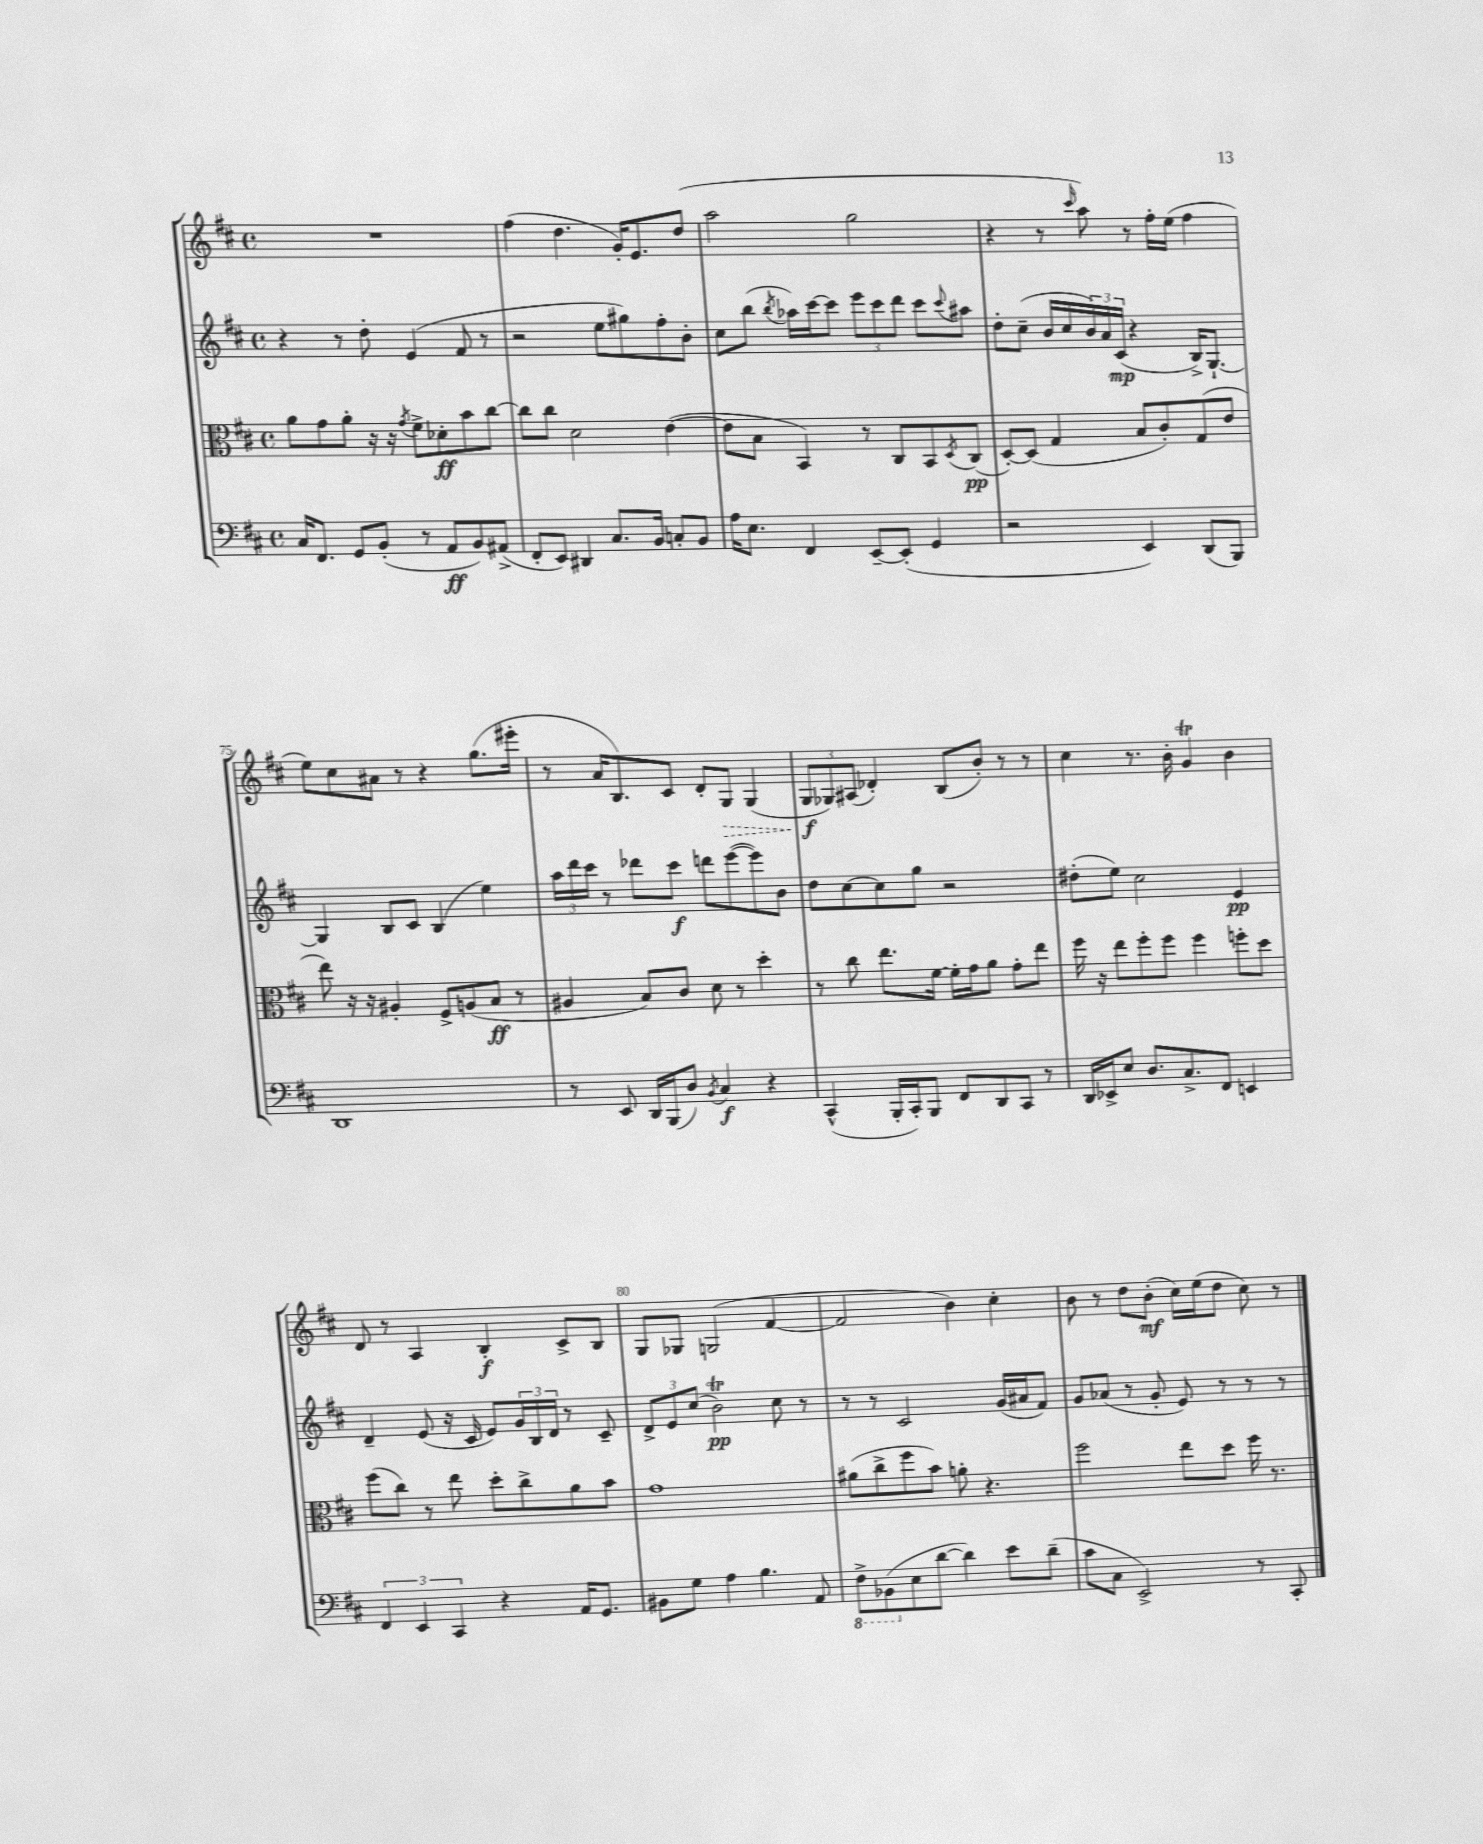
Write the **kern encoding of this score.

**kern	**kern	**kern	**kern
*staff4	*staff3	*staff2	*staff1
*clefF4	*clefC3	*clefG2	*clefG2
*k[f#c#]	*k[f#c#]	*k[f#c#]	*k[f#c#]
*M4/4	*M4/4	*M4/4	*M4/4
*met(c)	*met(c)	*met(c)	*met(c)
16C#	8a	4r	1r
8.FF#	.	.	.
.	8g	.	.
8GG	8a'	8r	.
(8BB'	16r	8dd'	.
.	16r	.	.
.	8qg	.	.
8r	8f#^	(4e	.
8AA	8d-'	.	.
8BB)	8b	8f#	.
(8AA#^	[8cc#	8r	.
=	=	=	=
8FF#'	8cc#]	2r	(4ff#
8EE)	8cc#	.	.
4DD#	2d	.	4.dd
8.C#	.	8ee	.
.	.	8gg#)	16g')
16BB	.	.	8.e
8C'	([4e	8ff#'	.
8BB	.	8b'	(8dd
=	=	=	=
16A	8e]	8cc#	2aa
8.E	.	.	.
.	8B	(8bb	.
.	.	8qbb	.
4FF#	4BB)	16aa-)	.
.	.	[16ccc#	.
.	.	8ccc#]	.
[8EE~	8r	12eee	2gg
.	.	12ccc#	.
(8EE']	8C#	.	.
.	.	12ddd	.
4GG	8BB	8ccc#	.
.	8qD	8qqccc#	.
.	(8C#	8aa#	.
=	=	=	=
2r	[8D')	8dd'	4r
.	(8D]	(8cc#~	.
.	4G	16b	8r
.	.	16cc#	.
.	.	.	16qqccc#
.	.	24b)	8aa)
.	.	24a	.
.	.	(24c#	.
4EE)	8B	4r	8r
.	8c#')	.	16ff#'
.	.	.	(16ee
(8DD	(8G	16B^)	4ff#
.	.	[8.G`	.
8BBB)	8e	.	.
=	=	=	=
1DD	8ee)	4G]	8ee)
.	16r	.	8cc#
.	16r	.	.
.	4A#'	8B	8a#
.	.	8c#	8r
.	8F#^	(4B	4r
.	(8A	.	.
.	8B	4ee)	(8.gg
.	8r	.	.
.	.	.	16eee#'
=	=	=	=
8r	4A#	24aa	8r
.	.	24ddd	.
.	.	24ccc#	.
8EE	.	8r	16a
.	.	.	8.B)
16DD	8B)	8ddd-	.
(16BBB	.	.	.
8D)	8c#	8ccc#	8c#
8qBB	.	.	.
4C#	8d	8ddd	8d'
.	8r	([8eee	8G
4r	4dd'	8eee])	(4G
.	.	8b	.
=	=	=	=
(4CC#^^	8r	8dd	12G
.	.	.	12G-)
.	8cc#	[8cc#	.
.	.	.	(12A#
16BBB'	8.ee	8cc#]	4d-')
16CC#')	.	.	.
8BBB	.	8gg	.
.	[16f#	.	.
8FF#	16f#']	2r	(8B
.	16g	.	.
8DD	8a	.	8b')
8CC#	8g'	.	8r
8r	8ee	.	8r
=	=	=	=
16DD	16ff#	(8dd#'	4cc#
16EE-^	16r	.	.
8E	8ee	8ee)	.
8.D	8ff#'	2cc#	8.r
.	8ff#	.	.
8.C#^	.	.	16b'
.	4ff#	.	4g
8FF#	.	.	.
4EE	8ff'	4e	4b
.	8dd	.	.
=	=	=	=
6FF#	(8ff#	4d~	8d
.	8cc#)	.	8r
6EE	.	.	.
.	8r	(8e	4A
6CC#	.	.	.
.	8ee	16r	.
.	.	16c#	.
4r	8dd'	8e)	4B'
.	8cc#^	24g	.
.	.	24B	.
.	.	24d	.
16AA	8a	8r	8c#^
8.GG	.	.	.
.	8b	8c#~	8B
=	=	=	=
8BB#	1g	12d^	8G
.	.	12e	.
8G	.	.	8G-
.	.	(12cc#	.
4A	.	2b)	(2G
4.B	.	.	.
.	.	8cc#	[4f#
8AA	.	8r	.
=	=	=	=
8FF#^	(8a#	8r	2f#]
(8BBB-	8cc#^	8r	.
8E	8ff#	2c#	.
[8d	8b)	.	.
4d])	8a'	.	4b)
.	4.r	.	.
8e	.	(16g	4cc#'
.	.	16a#	.
(8d~	.	8f#)	.
=	=	=	=
8c#	2ff#	8g	8b
8C#	.	(8a-	8r
2EE^)	.	8r	8dd
.	.	8g'	(8b'
.	8ee	8e)	16cc#)
.	.	.	(16ee
.	8dd	8r	8dd
8r	16ff#	8r	8cc#)
.	8.r	.	.
8CC#'	.	8r	8r
==	==	==	==
*-	*-	*-	*-
